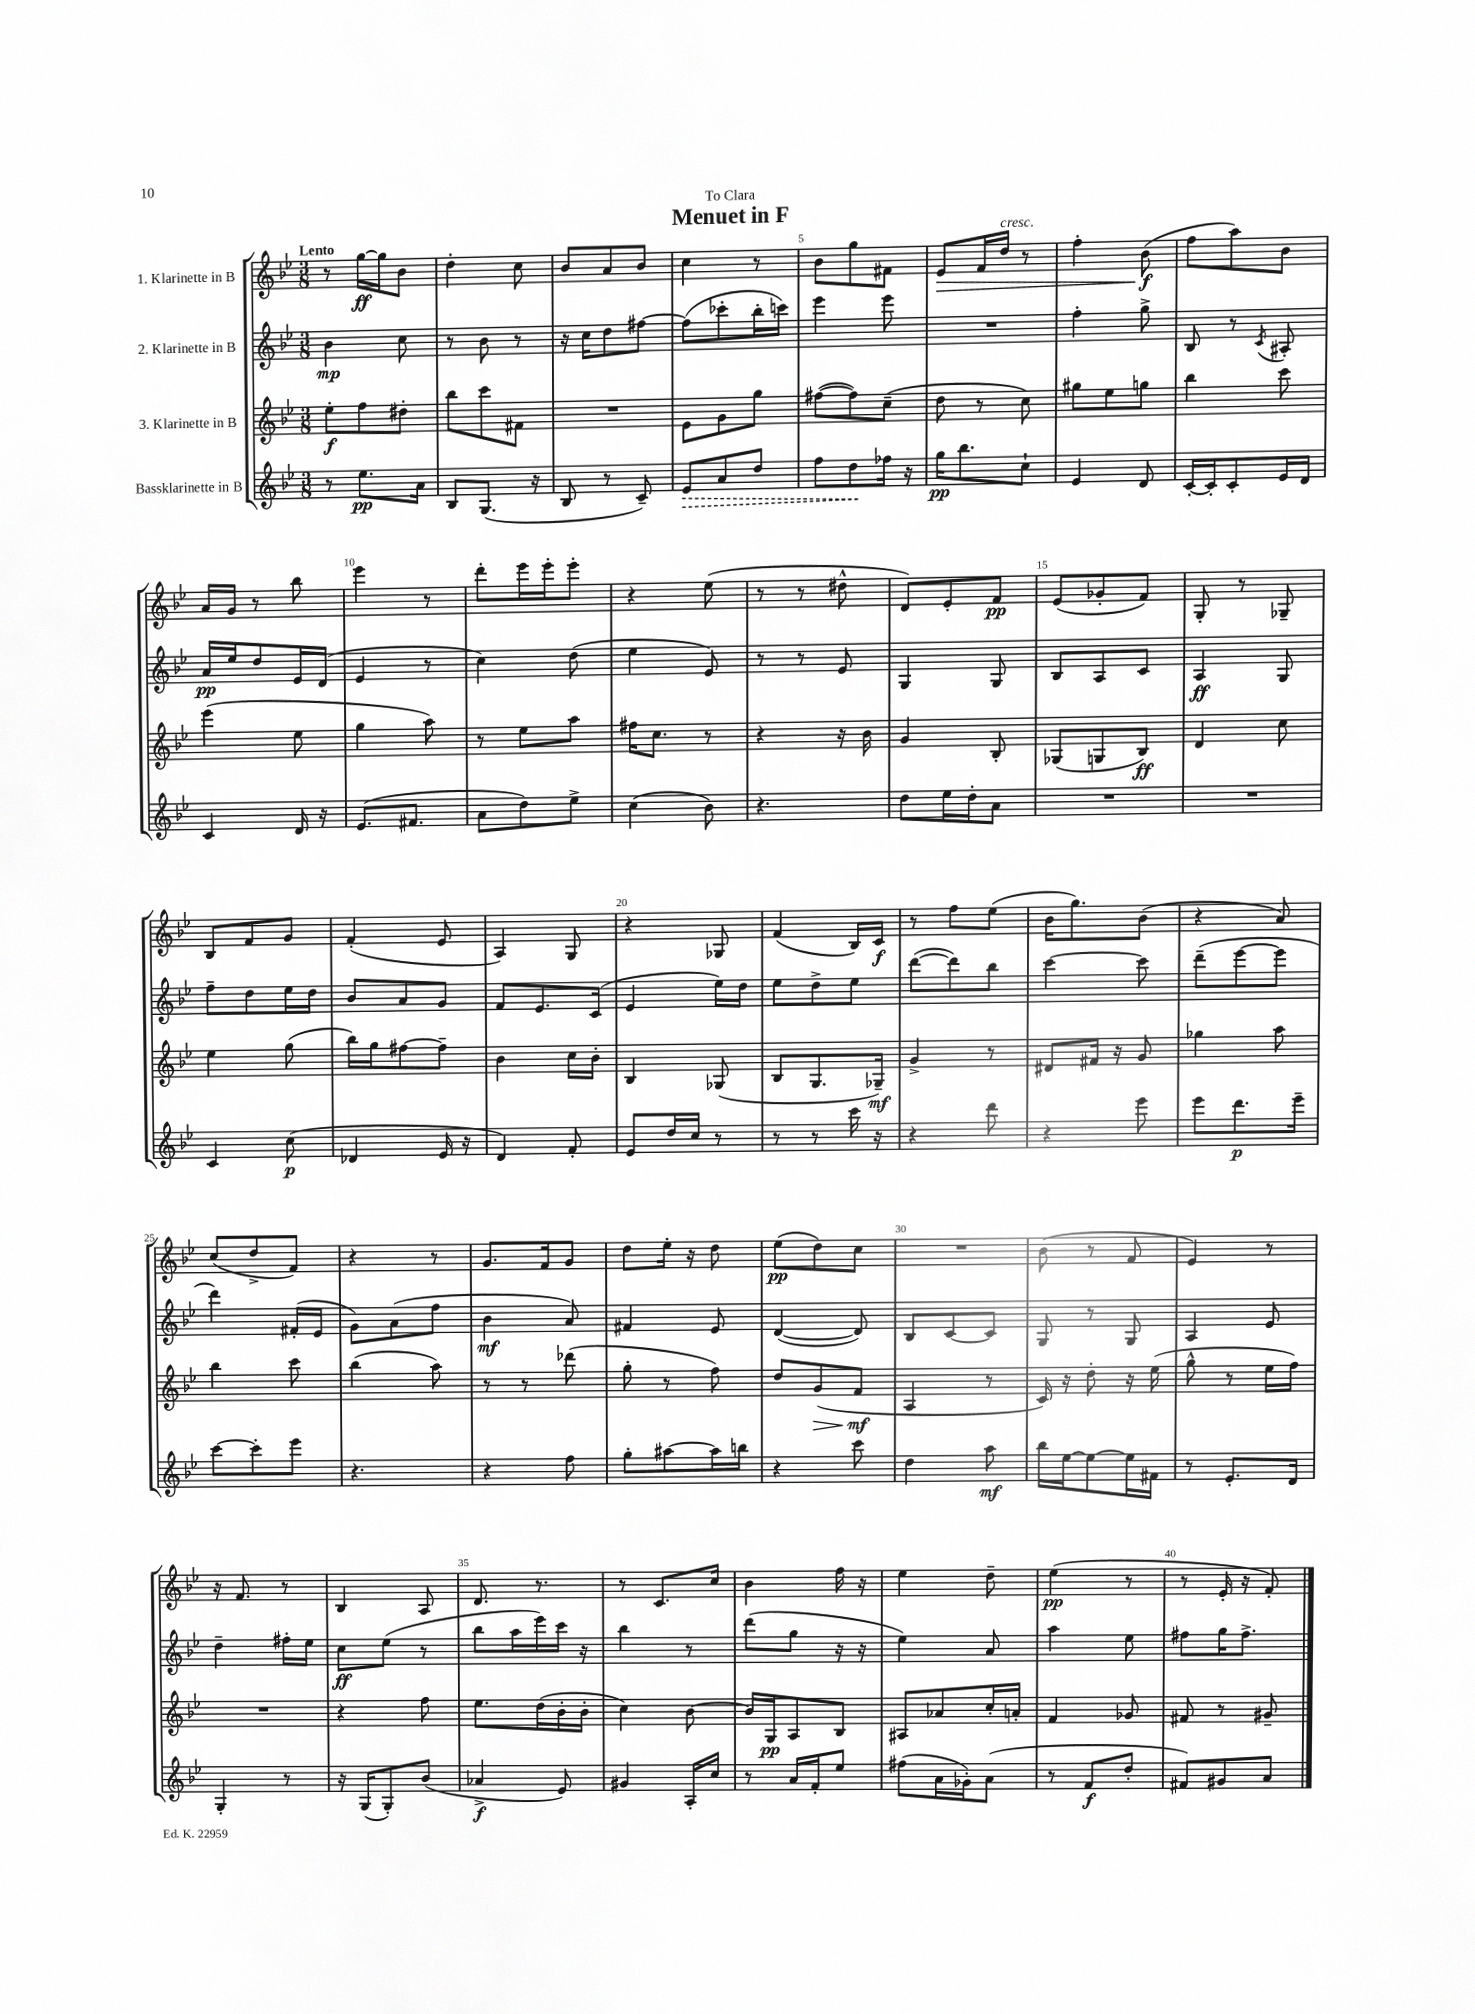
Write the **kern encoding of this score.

**kern	**dynam	**kern	**dynam	**kern	**dynam	**kern	**dynam
*part4	*part4	*part3	*part3	*part2	*part2	*part1	*part1
*staff4	*staff4	*staff3	*staff3	*staff2	*staff2	*staff1	*staff1
*I"Bassklarinette in B	*	*I"3. Klarinette in B	*	*I"2. Klarinette in B	*	*I"1. Klarinette in B	*
*clefG2	*	*clefG2	*	*clefG2	*	*clefG2	*
*k[b-e-]	*	*k[b-e-]	*	*k[b-e-]	*	*k[b-e-]	*
*M3/8	*	*M3/8	*	*M3/8	*	*M3/8	*
=1	=1	=1	=1	=1	=1	=1	=1
!	!	!	!	!	!	!LO:TX:a:B:t=Lento	!
8r	.	8ee-'\L	f	4b-\	mp	8r	.
8.ee-\L	pp	8ff\	.	.	.	[16gg\LL	ff
.	.	.	.	.	.	16gg\J]	.
.	.	8dd#X'\J	.	8cc\	.	8b-\J	.
16a\Jk	.	.	.	.	.	.	.
=2	=2	=2	=2	=2	=2	=2	=2
8B-/L	.	8bb-\L	.	8r	.	4dd'\	.
(8.G/J	.	8ccc\	.	8b-\	.	.	.
.	.	8f#X\J	.	8r	.	8cc\	.
16r	.	.	.	.	.	.	.
=3	=3	=3	=3	=3	=3	=3	=3
8B-/	.	4.r	.	16r	.	8b-/L	.
.	.	.	.	16cc\KL	.	.	.
8r	.	.	.	8dd\	.	8a/	.
8c~/)	.	.	.	[8ff#X\J	.	8b-/J	.
=4	=4	=4	=4	=4	=4	=4	=4
!	!LO:HP:b	!	!	!	!	!	!
8e-/L	>	8e-\L	.	(8ff#\L]	.	4cc\	.
8a/	.	8g\	.	8ccc-X'\	.	.	.
8dd/J	.	8gg\J	.	16bb-'\L	.	8r	.
.	.	.	.	16cccn\JJ)	.	.	.
=5	=5	=5	=5	=5	=5	=5	=5
8ff\L	.	([8ff#X\L	.	4eee-\	.	8b-\L	.
8dd\	.	8ff#\])	.	.	.	8gg\	.
16ff-X\Jk	]	(8cc~\J	.	8eee-\	.	8f#X\J	.
16r	.	.	.	.	.	.	.
=6	=6	=6	=6	=6	=6	=6	=6
!	!	!	!	!	!	!	!LO:HP:b
16gg\KL	pp	8dd\	.	4.r	.	8e-/L	>
8.bb-\	.	.	.	.	.	.	.
.	.	8r	.	.	.	16f/L	.
!	!	!	!	!	!	!LO:TX:a:i:t=cresc.	!
.	.	.	.	.	.	16dd/JJ	.
8cc`\J	.	8cc\)	.	.	.	8r	.
=7	=7	=7	=7	=7	=7	=7	=7
4e-/	.	8gg#X\L	.	4ff'\	.	4ff'\	.
.	.	8ee-\	.	.	.	.	.
8d/	.	8ggn\J	.	8gg^\	.	(8b-\	f
.	.	.	.	.	.	.	]
=8	=8	=8	=8	=8	=8	=8	=8
[16c'/LL	.	4bb-\	.	8B-/	.	8ff\L	.
16c'/J]	.	.	.	.	.	.	.
8c'/	.	.	.	8r	.	8aa\)	.
.	.	.	.	8qc/	.	.	.
16e-/L	.	8ccc\	.	8A#X'/	.	8b-\J	.
16d/JJ	.	.	.	.	.	.	.
!!LO:LB:g=z
=9	=9	=9	=9	=9	=9	=9	=9
4c/	.	(4eee-\	.	16a/LL	pp	16a/LL	.
.	.	.	.	16ee-/J	.	16g/JJ	.
.	.	.	.	8dd/	.	8r	.
16d/	.	8ee-\	.	16e-/L	.	8bb-\	.
16r	.	.	.	(16d/JJ	.	.	.
=10	=10	=10	=10	=10	=10	=10	=10
(8.e-/L	.	4gg\	.	4e-/	.	4eee-\	.
8.f#X/J	.	.	.	.	.	.	.
.	.	8aa\)	.	8r	.	8r	.
=11	=11	=11	=11	=11	=11	=11	=11
8a\L	.	8r	.	4cc\)	.	8ddd'\L	.
8dd\)	.	8ee-\L	.	.	.	16eee-\L	.
.	.	.	.	.	.	16eee-'\J	.
8ee-^\J	.	8aa\J	.	(8dd\	.	8eee-'\J	.
=12	=12	=12	=12	=12	=12	=12	=12
(4cc\	.	16ff#X\KL	.	4ee-\	.	4r	.
.	.	8.cc\J	.	.	.	.	.
8b-\)	.	8r	.	8e-/)	.	(8ee-\	.
=13	=13	=13	=13	=13	=13	=13	=13
4.r	.	4r	.	8r	.	8r	.
.	.	.	.	8r	.	8r	.
.	.	16r	.	8e-/	.	8dd#X^^\	.
.	.	16b-\	.	.	.	.	.
=14	=14	=14	=14	=14	=14	=14	=14
8dd\L	.	4g/	.	4G/	.	8d/L)	.
16ee-\L	.	.	.	.	.	8e-'/	.
16dd'\J	.	.	.	.	.	.	.
8a\J	.	8B-'/	.	8G/	.	8f/J	pp
=15	=15	=15	=15	=15	=15	=15	=15
4.r	.	(8G-X/L	.	8B-/L	.	(8e-/L	.
.	.	8Gn/	.	8A/	.	8g-X'/	.
.	.	8B-/J)	ff	8c/J	.	8f/J)	.
=16	=16	=16	=16	=16	=16	=16	=16
4.r	.	4d/	.	4A/	ff	8G'/	.
.	.	.	.	.	.	8r	.
.	.	8cc\	.	8G/	.	8G-X~/	.
!!LO:LB:g=z
=17	=17	=17	=17	=17	=17	=17	=17
4c/	.	4ee-\	.	8ff~\L	.	8B-/L	.
.	.	.	.	8dd\	.	8f/	.
(8cc\	p	(8gg\	.	16ee-\L	.	8g/J	.
.	.	.	.	16dd\JJ	.	.	.
=18	=18	=18	=18	=18	=18	=18	=18
4d-X/	.	16bb-\LL)	.	8b-/L	.	(4f'/	.
.	.	16gg\J	.	.	.	.	.
.	.	[8ff#X\	.	8a/	.	.	.
16e-/	.	8ff#~\J]	.	8g/J	.	8e-/	.
16r	.	.	.	.	.	.	.
=19	=19	=19	=19	=19	=19	=19	=19
4d/)	.	4b-\	.	8f/L	.	4A/)	.
.	.	.	.	8.e-/	.	.	.
8f'/	.	16cc\LL	.	.	.	8G/	.
.	.	16b-'\JJ	.	(16c/Jk	.	.	.
=20	=20	=20	=20	=20	=20	=20	=20
8e-/L	.	4B-/	.	4e-/	.	4r	.
16dd/L	.	.	.	.	.	.	.
16cc/JJ	.	.	.	.	.	.	.
8r	.	(8G-X/	.	16ee-\LL)	.	8G-X/	.
.	.	.	.	16dd\JJ	.	.	.
=21	=21	=21	=21	=21	=21	=21	=21
8r	.	8B-/L	.	8ee-\L	.	(4f/	.
8r	.	8.G/	.	8dd^\	.	.	.
16ccc\	.	.	.	8ee-\J	.	16B-/LL)	.
16r	.	16G-X~/Jk)	mf	.	.	16c/JJ	f
=22	=22	=22	=22	=22	=22	=22	=22
4r	.	4g^/	.	([8ddd\L	.	8r	.
.	.	.	.	8ddd\])	.	8ff\L	.
8ddd\	.	8r	.	8bb-\J	.	(8ee-\J	.
=23	=23	=23	=23	=23	=23	=23	=23
4r	.	8d#X/L	.	[4ccc\	.	16b-\KL	.
.	.	.	.	.	.	8.gg\)	.
.	.	16f#X/Jk	.	.	.	.	.
.	.	16r	.	.	.	.	.
8eee-\	.	8g/	.	8ccc\]	.	(8b-\J	.
=24	=24	=24	=24	=24	=24	=24	=24
8eee-\L	.	4gg-X\	.	(8ddd~\L	.	4r	.
8.ddd\	p	.	.	[8eee-\	.	.	.
.	.	8aa\	.	8eee-\J]	.	8a/)	.
16eee-~\Jk	.	.	.	.	.	.	.
!!LO:LB:g=z
=25	=25	=25	=25	=25	=25	=25	=25
[8ccc\L	.	4bb-\	.	4ddd\)	.	(8cc/L	.
8ccc'\]	.	.	.	.	.	8dd^/	.
8eee-\J	.	8ccc\	.	(16f#X'/LL	.	8f/J)	.
.	.	.	.	16e-/JJ	.	.	.
=26	=26	=26	=26	=26	=26	=26	=26
4.r	.	(4bb-\	.	8g\L)	.	4r	.
.	.	.	.	(8a\	.	.	.
.	.	8aa\)	.	8ff\J	.	8r	.
=27	=27	=27	=27	=27	=27	=27	=27
4r	.	8r	.	4b-\	mf	8.g/L	.
.	.	8r	.	.	.	.	.
.	.	.	.	.	.	16f/k	.
8ff\	.	(8ddd-X\	.	8a/)	.	8g/J	.
=28	=28	=28	=28	=28	=28	=28	=28
8gg'\L	.	8gg'\	.	4f#X/	.	8dd\L	.
[8aa#X\	.	8r	.	.	.	16ee-'\Jk	.
.	.	.	.	.	.	16r	.
16aa#\L]	.	8ff\)	.	8e-/	.	8dd\	.
16bbn\JJ	.	.	.	.	.	.	.
=29	=29	=29	=29	=29	=29	=29	=29
4r	.	8dd/L	.	([4d/	.	(8ee-\L	pp
!	!	!	!LO:HP:b	!	!	!	!
.	.	(8g/	>	.	.	8dd\)	.
8ccc\	.	8f/J	mf	8d/])	.	8cc\J	.
.	.	.	]	.	.	.	.
=30	=30	=30	=30	=30	=30	=30	=30
4dd\	.	4A/	.	8B-/L	.	4.r	.
.	.	.	.	[8c/	.	.	.
8aa\	mf	8r	.	8c/J]	.	.	.
=31	=31	=31	=31	=31	=31	=31	=31
16bb-\LL	.	16c/)	.	8G/	.	(8b-\	.
[16ee-\J	.	16r	.	.	.	.	.
8ee-\_	.	8dd'\	.	8r	.	8r	.
16ee-\L]	.	16r	.	8G/	.	8f/	.
16f#X\JJ	.	(16ee-\	.	.	.	.	.
=32	=32	=32	=32	=32	=32	=32	=32
8r	.	8gg^^\	.	4A/	.	4e-/)	.
8.e-'/L	.	8r	.	.	.	.	.
.	.	16ee-\LL	.	8e-/	.	8r	.
16d/Jk	.	16ff\JJ)	.	.	.	.	.
!!LO:LB:g=z
=33	=33	=33	=33	=33	=33	=33	=33
4G'/	.	4.r	.	4dd~\	.	16r	.
.	.	.	.	.	.	8.f/	.
8r	.	.	.	16ff#X'\LL	.	8r	.
.	.	.	.	16ee-\JJ	.	.	.
=34	=34	=34	=34	=34	=34	=34	=34
16r	.	4r	.	8cc\L	ff	4B-/	.
(16G/KL	.	.	.	.	.	.	.
8G'/)	.	.	.	(8ee-\J	.	.	.
(8b-/J	.	8ff\	.	8r	.	8A/	.
=35	=35	=35	=35	=35	=35	=35	=35
4a-X^/	f	8.ee-\L	.	8bb-\L	.	8.d/	.
.	.	.	.	16aa\L	.	.	.
.	.	(16dd\L	.	16eee-\)	.	8.r	.
8e-/)	.	16b-'\	.	16ccc\JJ	.	.	.
.	.	16b-'\JJ	.	16r	.	.	.
=36	=36	=36	=36	=36	=36	=36	=36
4g#X/	.	4cc\)	.	4bb-\	.	8r	.
.	.	.	.	.	.	8.c/L	.
16A'/LL	.	[8b-\	.	8r	.	.	.
16cc/JJ	.	.	.	.	.	16cc/Jk	.
=37	=37	=37	=37	=37	=37	=37	=37
8r	.	16b-/LL]	.	(8ddd\L	.	4b-\	.
.	.	16G/J	pp	.	.	.	.
16a/LL	.	8A/	.	8gg\J	.	.	.
16f'/J	.	.	.	.	.	.	.
8ee-/J	.	8B-/J	.	16r	.	16ff\	.
.	.	.	.	16r	.	16r	.
=38	=38	=38	=38	=38	=38	=38	=38
(8ff#X\L	.	8A#X/L	.	4ee-\)	.	4ee-\	.
16a\L	.	8a-X/	.	.	.	.	.
16g-X'\J)	.	.	.	.	.	.	.
(8a\J	.	16cc'/L	.	8a/	.	8dd~\	.
.	.	16an'/JJ	.	.	.	.	.
=39	=39	=39	=39	=39	=39	=39	=39
8r	.	4f/	.	4aa\	.	(4ee-\	pp
8f/L	f	.	.	.	.	.	.
8dd'/J	.	8g-X/	.	8ee-\	.	8r	.
=40	=40	=40	=40	=40	=40	=40	=40
8f#X/L)	.	8f#X/	.	8ff#X\L	.	8r	.
8g#X/	.	8r	.	16gg\K	.	16e-'/	.
.	.	.	.	8.ff#^\J	.	16r	.
8a/J	.	8g#X~/	.	.	.	8f'/)	.
==	==	==	==	==	==	==	==
*-	*-	*-	*-	*-	*-	*-	*-
